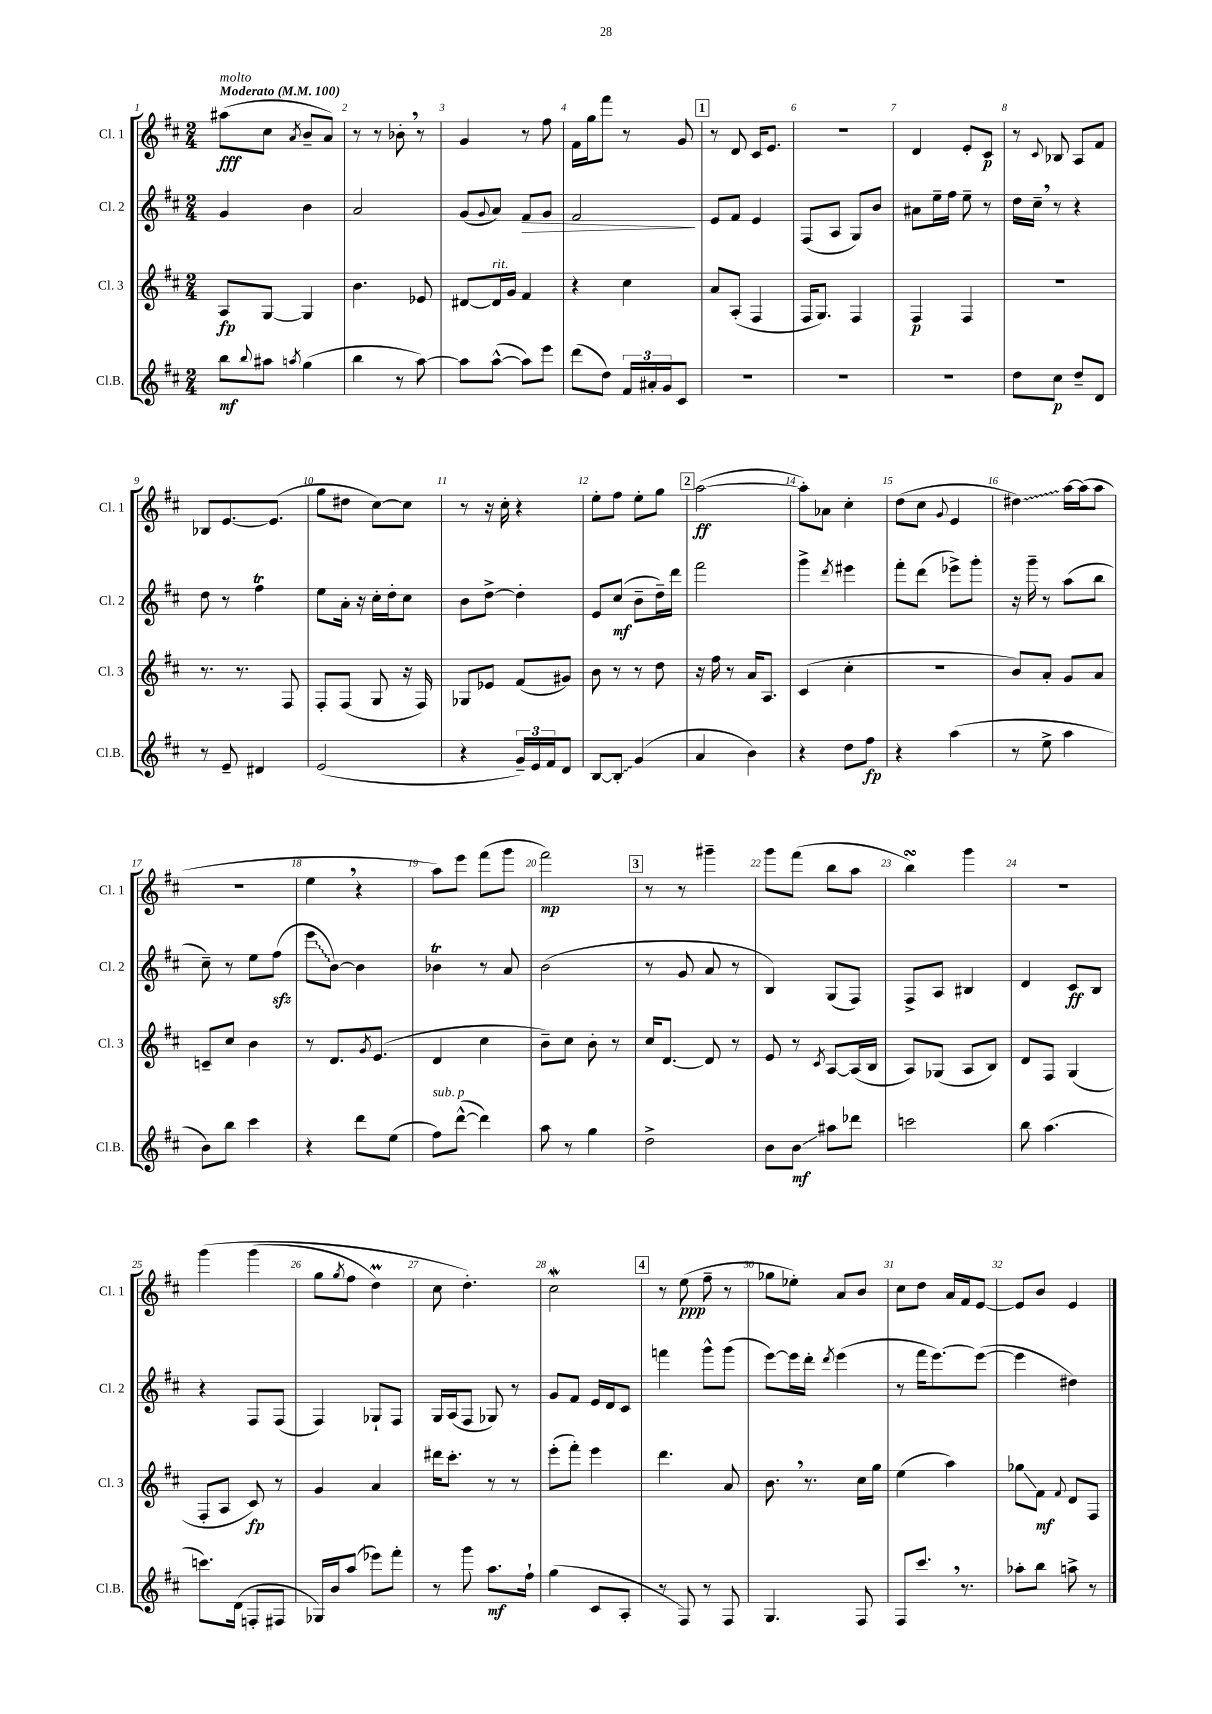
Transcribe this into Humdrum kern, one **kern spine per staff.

**kern	**kern	**kern	**kern
*staff4	*staff3	*staff2	*staff1
*clefG2	*clefG2	*clefG2	*clefG2
*k[f#c#]	*k[f#c#]	*k[f#c#]	*k[f#c#]
*M2/4	*M2/4	*M2/4	*M2/4
*MM100	*MM100	*MM100	*MM100
8bb\L	8A/L	4g/	(8aa#\L
8qqbb/	.	.	.
8aa#\J	[8G/J	.	8cc#\J
8qaa/	.	.	8qa/
(4gg\	4G/]	4b\	8b~/L
.	.	.	8a/J)
=	=	=	=
4bb\	4.b\	2a/	8r
.	.	.	8r
8r	.	.	8b-'\
[8aa\)	8e-/	.	8r
=	=	=	=
8aa\]L	[8d#/L	(8g/L	4g/
.	.	8qqg/	.
([8aa^^\J	16d#/]L	8a/J)	.
.	16g/JJ	.	.
8aa\]L)	4f#/	8f#/L	8r
8eee\J	.	8g/J	8ff#\
=	=	=	=
(8ddd\L	4r	2f#/	16f#\LL
.	.	.	16gg\J
8dd\J)	.	.	8fff#\J
24f#/LL	4cc#\	.	8r
24a#'/	.	.	.
24g/J	.	.	.
8c#/J	.	.	8g/
=	=	=	=
2r	8a/L	8e/L	8r
.	(8A'/J	8f#/J	8d/
.	4F#/	4e/	16c#/LK
.	.	.	8.e/J
=	=	=	=
2r	16F#/LK	(8F#/L	2r
.	8.G/J)	.	.
.	.	8A/J	.
.	4F#/	8G/L)	.
.	.	8b/J	.
=	=	=	=
2r	4F#/	8a#\L	4d/
.	.	16ee~\L	.
.	.	16ff#\JJ	.
.	4F#/	8ee~\	8e'/L
.	.	8r	8c#/J
=	=	=	=
8dd\L	2r	16dd\LL	8r
.	.	16cc#~\JJ	.
.	.	.	8qqc#/
8cc#\J	.	8r	8B-/
8dd~/L	.	4r	8A/L
8d/J	.	.	8f#/J
=	=	=	=
8r	8.r	8dd\	8B-/L
8e~/	.	8r	[8.e/
.	8.r	.	.
4d#/	.	4ff#\	.
.	.	.	(8.e/]J
.	8F#/	.	.
=	=	=	=
(2e/	8F#'/L	8ee\L	8gg\L
.	(8F#/J	16a'\Jk	8dd#\J
.	.	16r	.
.	8G/	16cc#'\LL	[8cc#\L)
.	.	16dd'\J	.
.	16r	8cc#\J	8cc#\]J
.	16F#/)	.	.
=	=	=	=
4r	8G-/L	8b\L	8r
.	8e-/J	[8dd^\J	16r
.	.	.	16cc#'\
24g~/LL)	(8f#/L	4dd'\]	4r
24e/	.	.	.
24f#/J	.	.	.
8d/J	8g#/J)	.	.
=	=	=	=
[8B/L	8b\	8e/L	8ee'\L
8B'/]J	8r	(8cc#/J	8ff#\J
(4g/	8r	8b~\L	8ee'\L
.	8dd\	16dd~\L)	8gg\J
.	.	16ddd\JJ	.
=	=	=	=
4a/	16r	2fff#\	([2aa\
.	16ff#\	.	.
.	8r	.	.
4b\)	16a/LK	.	.
.	8.A/J	.	.
=	=	=	=
4r	(4c#/	4ggg^\	8aa'\]L)
.	.	.	8a-\J
.	.	8qddd/	.
8dd\L	4cc#'\	4eee#\	4cc#'\
8ff#\J	.	.	.
=	=	=	=
4r	2r	8fff#'\L	(8dd\L
.	.	(8ddd\J	8cc#\J
.	.	.	8qqg/
(4aa\	.	8eee-^\L)	4e/
.	.	8ggg'\J	.
=	=	=	=
8r	8b/L)	16r	4dd#\)
.	.	16ggg~\	.
8ee^\	8a'/J	8r	.
4aa\	8g/L	(8aa\L	[16aa\LL
.	.	.	(16aa\]J
.	8a/J	8bb\J	8aa\J
=	=	=	=
8b\L)	8c~/L	8cc#~\)	2r
8bb\J	8cc#/J	8r	.
4ccc#\	4b\	8ee\L	.
.	.	(8ff#\J	.
=	=	=	=
4r	8r	8eee\L	4ee\
.	8.d/L	[8b\J)	.
8ddd\L	.	4b\]	4r
.	8qg/	.	.
.	(8.e/J	.	.
(8ee\J	.	.	.
=	=	=	=
8ff#\L)	4d/	4b-\	8aa\L)
([8ddd^^\J	.	.	8eee\J
4ddd\])	4cc#\	8r	(8fff#\L
.	.	8a/	8ggg\J
=	=	=	=
8aa\	8b~\L)	(2b\	2fff#\)
8r	8cc#\J	.	.
4gg\	8b'\	.	.
.	8r	.	.
=	=	=	=
2dd^\	16cc#/LK	8r	8r
.	[8.d/J	.	.
.	.	8g/	8r
.	8d/]	8a/	4ggg#~\
.	8r	8r	.
=	=	=	=
8b\L	8e/	4B/)	8ggg\L
8b\J	8r	.	(8fff#\J
.	8qc#/	.	.
8aa#\L	[8A/L	(8G/L	8bb\L
8ddd-\J	(16A/]L	8F#/J)	8aa\J
.	16B/JJ	.	.
=	=	=	=
2ccc\	8A/L)	8F#^/L	4bb\)
.	(8G-/J	8A/J	.
.	8A/L	4B#/	4ggg\
.	8B/J)	.	.
=	=	=	=
8bb\	8d/L	4d/	2r
(4.aa\	8F#/J	.	.
.	(4G/	8c#/L	.
.	.	8B/J	.
=	=	=	=
8.ccc\L)	8F#'/L	4r	&(4ggg\
.	8A/J	.	.
(16d\Jk	.	.	.
8F'/L	8c#/)	8F#/L	(4ggg\
8F#/J	8r	(8F#/J	.
=	=	=	=
16G-/LL)	4g/	4F#/)	8gg\L
16b/J	.	.	.
.	.	.	8qgg/
(8aa/J	.	.	8ff#\J
8eee-\L)	4a/	8G-`/L	4dd\)
8fff#'\J	.	8F#/J	.
=	=	=	=
8r	16ddd#\LK	16G/LL	8cc#\
.	8.ccc#'\J	(16A/J	.
8ggg\	.	8F#/J	4.dd'\&)
8.aa\L	8r	8G-/)	.
.	8r	8r	.
16ff#`\Jk	.	.	.
=	=	=	=
(4gg\	(8eee'\L	8g/L	2cc#\
.	8fff#'\J)	8f#/J	.
8c#/L	4eee\	16e/LL	.
.	.	16d/J	.
8A'/J	.	8c#/J	.
=	=	=	=
8r	4.ddd\	4fff\	8r
8F#/)	.	.	(8ee\
8r	.	8ggg^^\L	8ff#~\
8F#/	8a/	(8ggg\J	8r
=	=	=	=
4.G/	8.b\	[8eee\L)	8gg-\L
.	.	16eee\]L	8ee-'\J)
.	8.r	16ddd'\JJ	.
.	.	8qddd/	.
.	.	(4eee\	8a/L
8F#/	16cc#\LL	.	8b/J
.	16gg\JJ	.	.
=	=	=	=
8F#/L	(4ee\	8r	8cc#\L
8.ccc#/J	.	16fff#\LK	8dd\J
.	.	[8.eee\)	.
.	4aa\)	.	16a/LL
8.r	.	.	16f#/J
.	.	(8eee\_J	[8e/J
=	=	=	=
8aa-'\L	8gg-\L	4eee\]	8e/]L
8bb\J	8f#\J	.	8b/J
.	8qqf#/	.	.
8aa^\	8d/L	4dd#\)	4e/
8r	8F#/J	.	.
==	==	==	==
*-	*-	*-	*-
